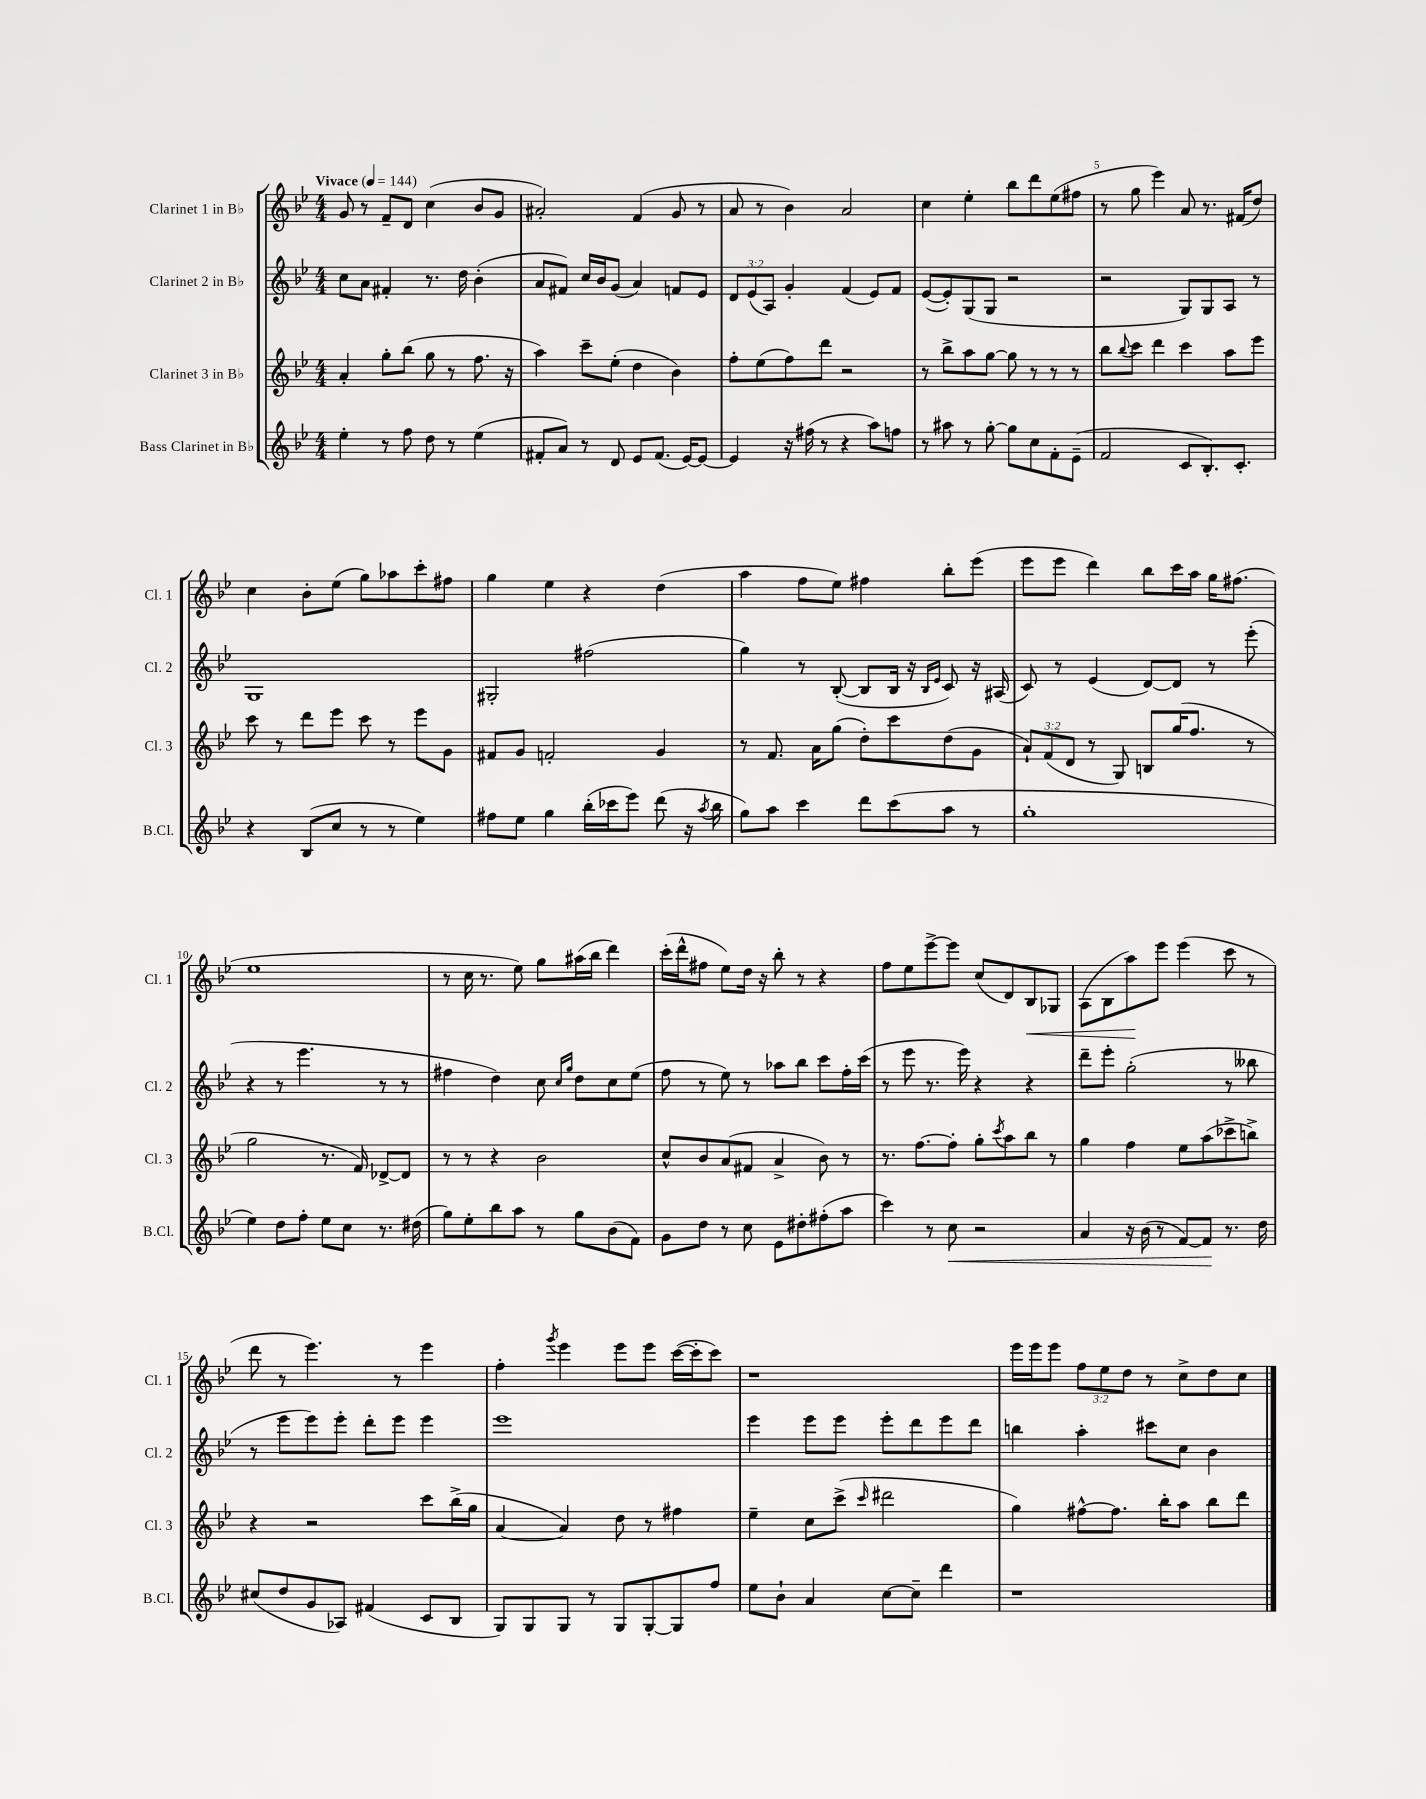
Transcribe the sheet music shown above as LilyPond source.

<<
\new StaffGroup <<
\new Staff = "s0" \with { instrumentName = "Clarinet 1 in Bb" shortInstrumentName = "Cl. 1" } {
    \clef treble \key bes \major \numericTimeSignature \time 4/4 \override Staff.TupletNumber.text = #tuplet-number::calc-fraction-text \tempo "Vivace" 4 = 144
    g'8 r8 f'8-- d'8 c''4( bes'8 g'8 |
    ais'2-.) f'4( g'8 r8 |
    a'8 r8 bes'4) a'2 |
    c''4 ees''4-. bes''8 d'''8 ees''8( fis''8 |
    r8 g''8 ees'''4) a'8 r8. fis'16( d''8) |
    c''4 bes'8-. ees''8( g''8) aes''8 c'''8-. fis''8 |
    g''4 ees''4 r4 d''4( |
    a''4 f''8 ees''8) fis''4 bes''8-. ees'''8( |
    ees'''8 ees'''8 d'''4) bes''8 c'''16 a''16 g''16 fis''8.( |
    ees''1 |
    r8 c''16 r8. ees''8) g''8 ais''16( bes''16 d'''4) |
    c'''16-.( d'''16-^ fis''8 ees''8) d''16 r16 bes''8-. r8 r4 |
    f''8 ees''8 ees'''8~-> ees'''8 c''8( d'8) bes8\< ges8 |
    a8( bes8 a''8\!) ees'''8 ees'''4( c'''8 r8 |
    d'''8 r8 ees'''4.) r8 ees'''4 |
    f''4-. \acciaccatura { g'''8 } ees'''4 ees'''8 ees'''8 c'''16~( c'''16-. c'''8) |
    r1 |
    ees'''16 ees'''16 ees'''8 \tuplet 3/2 { f''8 ees''8 d''8 } r8 c''8-> d''8 c''8 \bar "|." |
}
\new Staff = "s1" \with { instrumentName = "Clarinet 2 in Bb" shortInstrumentName = "Cl. 2" } {
    \clef treble \key bes \major \numericTimeSignature \time 4/4 \override Staff.TupletNumber.text = #tuplet-number::calc-fraction-text
    c''8 a'8 fis'4-. r8. d''16 bes'4-.( |
    a'8 fis'8) c''16 bes'16 g'8( a'4) f'8 ees'8 |
    \tuplet 3/2 { d'8 ees'8( a8) } g'4-. f'4( ees'8) f'8 |
    ees'8~( ees'8-.) g8( g8 r2 |
    r2 g8) g8 a8 r8 |
    g1 |
    gis2-. fis''2( |
    g''4) r8 bes8~-.( bes8 bes16 r16 \grace { bes16 ees'16 } c'8) r16 ais16( |
    c'8) r8 ees'4( d'8~) d'8 r8 ees'''8-.( |
    r4 r8 ees'''4. r8 r8 |
    fis''4 d''4) c''8 \grace { c''16 g''16 } d''8 c''8 ees''8( |
    f''8 r8 ees''8) r8 aes''8 bes''8 c'''8 f''16-. c'''16( |
    r8 ees'''8 r8. ees'''16) r4 r4 |
    d'''8-- ees'''8-. g''2-.( r8 beses''8 |
    r8 ees'''8 ees'''8) ees'''8-. d'''8-. ees'''8 ees'''4 |
    ees'''1 |
    ees'''4 ees'''8 ees'''8 ees'''8-. d'''8 ees'''8 d'''8 |
    b''4 a''4-. cis'''8 c''8 bes'4 \bar "|." |
}
\new Staff = "s2" \with { instrumentName = "Clarinet 3 in Bb" shortInstrumentName = "Cl. 3" } {
    \clef treble \key bes \major \numericTimeSignature \time 4/4 \override Staff.TupletNumber.text = #tuplet-number::calc-fraction-text
    a'4-. g''8-. bes''8( g''8 r8 f''8. r16 |
    a''4) c'''8-- ees''8-.( d''4 bes'4) |
    f''8-. ees''8( f''8) d'''8 r2 |
    r8 bes''8-> a''8 g''8~ g''8 r8 r8 r8 |
    bes''8 \appoggiatura { bes''8 } c'''8 d'''4 c'''4 a''8 ees'''8 |
    c'''8 r8 d'''8 ees'''8 c'''8 r8 ees'''8 g'8 |
    fis'8 g'8 f'2-. g'4 |
    r8 f'8. a'16 g''8( d''8-.) c'''8 d''8( g'8 |
    \tuplet 3/2 { a'8-!) f'8( d'8 } r8 g8) b8 g''16( f''8. r8 |
    g''2 r8. f'16) des'8~-> des'8 |
    r8 r8 r4 bes'2 |
    c''8-^ bes'8 a'8( fis'8 a'4-> bes'8) r8 |
    r8. f''8.~ f''8-. g''8-. \acciaccatura { c'''8 } a''8 bes''8 r8 |
    g''4 f''4 ees''8 a''8( ces'''8-> b''8->) |
    r4 r2 c'''8 bes''16->( g''16 |
    a'4~ a'4) d''8 r8 fis''4 |
    ees''4-- c''8 c'''8->( \grace { c'''16 } dis'''2 |
    g''4) fis''8~-^ fis''8. bes''16-. a''8 bes''8 d'''8 \bar "|." |
}
\new Staff = "s3" \with { instrumentName = "Bass Clarinet in Bb" shortInstrumentName = "B.Cl." } {
    \clef treble \key bes \major \numericTimeSignature \time 4/4
    ees''4-. r8 f''8 d''8 r8 ees''4( |
    fis'8-. a'8) r8 d'8 ees'8 fis'8.( ees'16~) ees'8~ |
    ees'4 r16 fis''16( r8 r4 a''8) f''8 |
    r8 ais''8 r8 g''8~-. g''8 c''8 f'8-. ees'8--( |
    f'2 c'8 bes8.-.) c'8.-. |
    r4 bes8( c''8 r8 r8 ees''4) |
    fis''8 ees''8 g''4 bes''16-.( ces'''16 ees'''8) d'''8( r16 \acciaccatura { a''8 } bes''16 |
    g''8) a''8 c'''4 d'''8 c'''8( a''8 r8 |
    g''1-. |
    ees''4) d''8 f''8-. ees''8 c''8 r8. dis''16( |
    g''8) ees''8-. bes''8 a''8 r8 g''8 bes'8( f'8) |
    g'8 d''8 r8 c''8 ees'8 dis''8-. fis''8-.( a''8 |
    c'''4) r8 c''8\< r2 |
    a'4 r16 bes'16( r8 f'8~) f'8\! r8. d''16 |
    cis''8( d''8 g'8 aes8) fis'4( c'8 bes8 |
    g8) g8 g8 r8 g8 g8~-. g8 f''8 |
    ees''8 bes'8-! a'4 c''8~ c''8-- d'''4 |
    r1 \bar "|." |
}
>>
>>
\layout { \context { \Score \override BarNumber.break-visibility = ##(#f #t #t) barNumberVisibility = #(every-nth-bar-number-visible 5) } }
